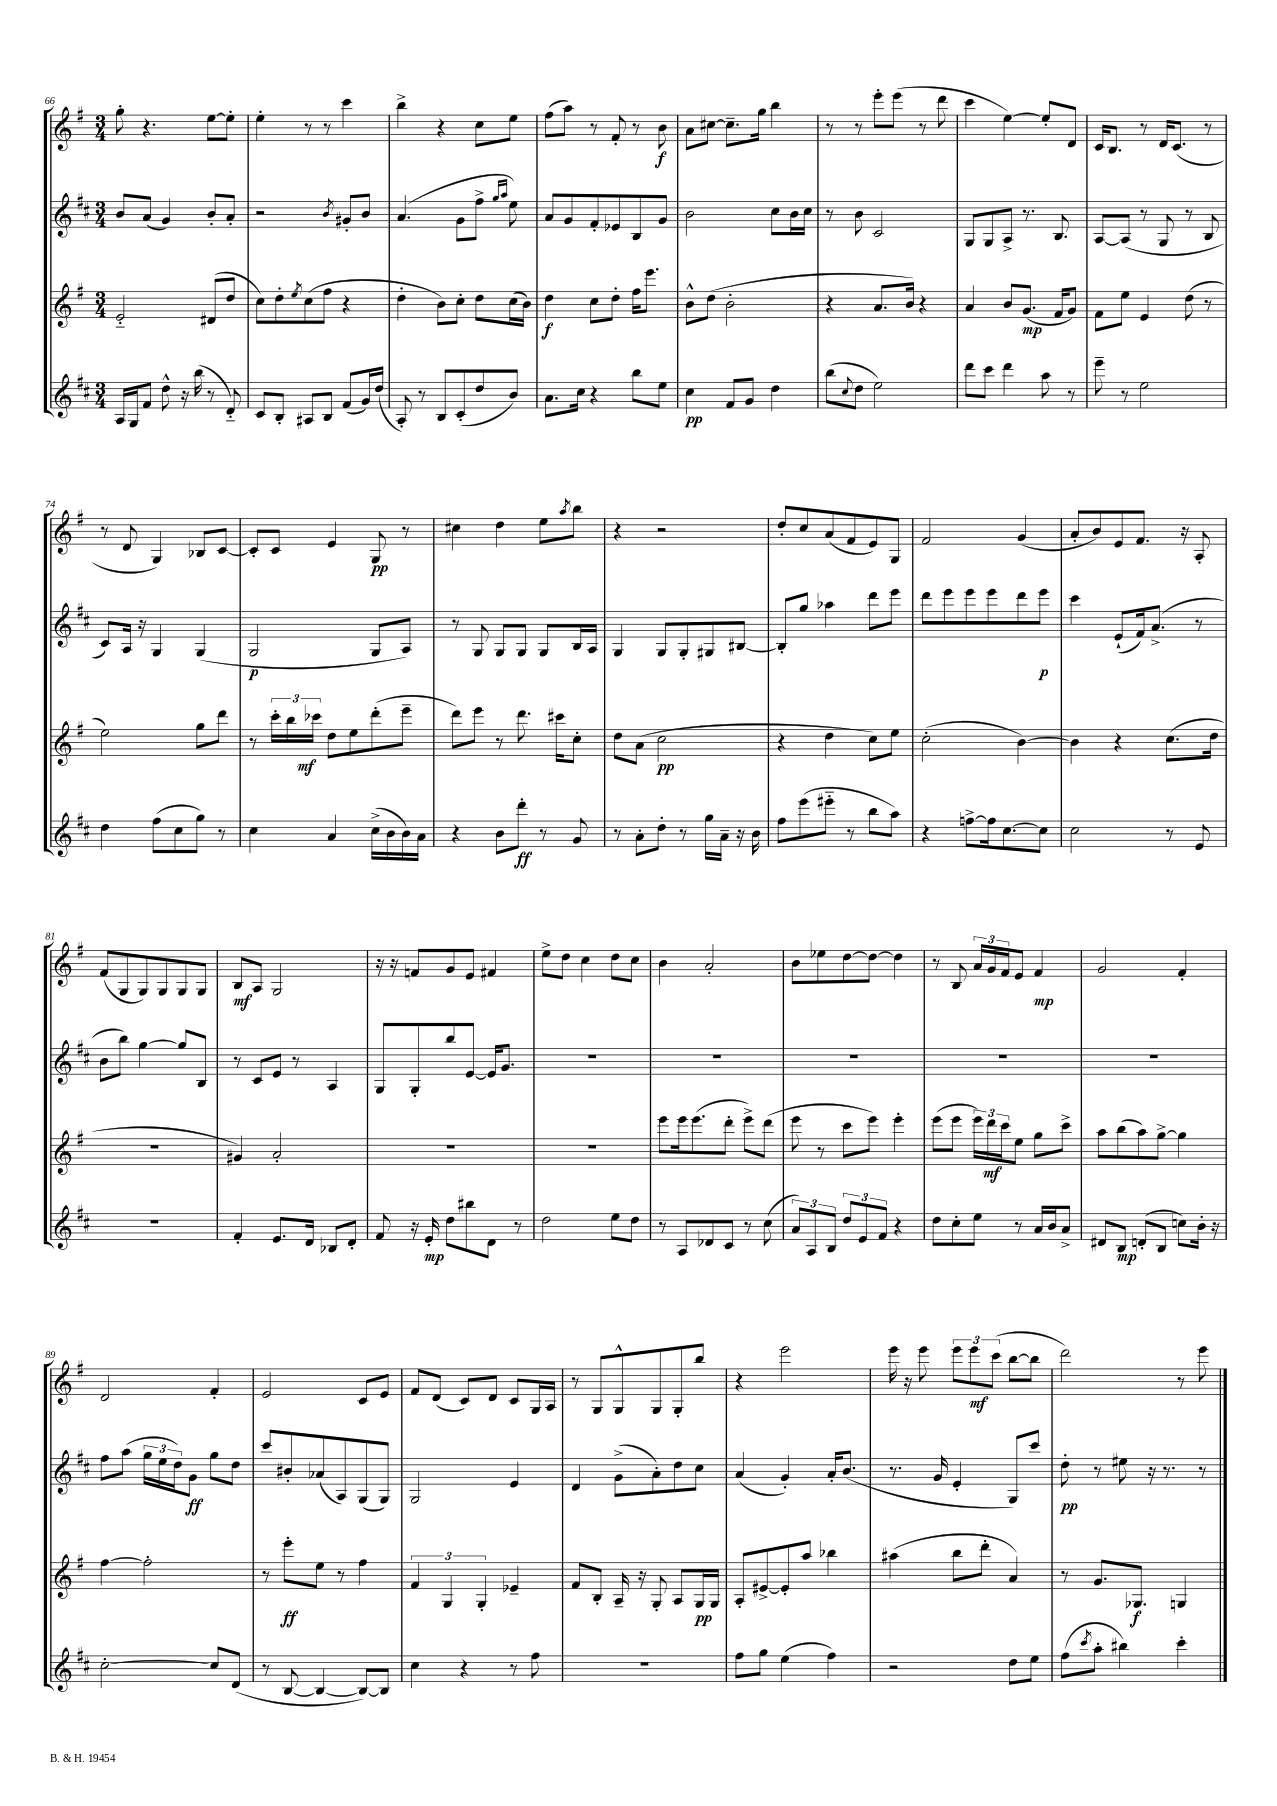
<<
\new StaffGroup <<
\new Staff = "s0" {
    \clef treble \key g \major \numericTimeSignature \time 3/4
    g''8-. r4. e''8~ e''8-. |
    e''4-. r8 r8 c'''4 |
    b''4-> r4 c''8 e''8 |
    fis''8( a''8) r8 fis'8-. r8 b'8\f |
    a'8 cis''8~ cis''8.-- g''16 b''4 |
    r8 r8 e'''8-. e'''8( r8 d'''8 |
    c'''4 e''4~) e''8-. d'8 |
    c'16 b8. r8 d'16 c'8.( r8 |
    r8 d'8 g4) bes8 c'8~ |
    c'8-. c'8 e'4 g8\pp r8 |
    cis''4 d''4 e''8 \acciaccatura { a''8 } b''8 |
    r4 r2 |
    d''8-. c''8 a'8( fis'8 e'8) g8 |
    fis'2 g'4( |
    a'8-. b'8) e'8 fis'8. r16 a8-. |
    fis'8( g8 g8) g8 g8 g8 |
    b8\mf a8 g2 |
    r16 r16 f'8 g'8 e'8 fis'4 |
    e''8-> d''8 c''4 d''8 c''8 |
    b'4 a'2-. |
    b'8 ees''8 d''8~ d''8~ d''4 |
    r8 b8 \tuplet 3/2 { a'16 g'16 fis'16 } e'8 fis'4\mp |
    g'2 fis'4-. |
    d'2 fis'4-. |
    e'2 c'8 e'8 |
    fis'8 d'8( c'8) d'8 c'8 g16 a16 |
    r8 g8 g8-^ g8 g8-. b''8 |
    r4 e'''2 |
    e'''16 r16 e'''8 \tuplet 3/2 { e'''8 e'''8\mf c'''8( } b''8~ b''8 |
    d'''2) r8 e'''8 \bar "|." |
}
\new Staff = "s1" {
    \clef treble \key d \major \numericTimeSignature \time 3/4
    b'8 a'8( g'4) b'8-. a'8-. |
    r2 \acciaccatura { b'8 } gis'8-. b'8 |
    a'4.( g'8 fis''8-> \grace { g''16 a''16 } e''8) |
    a'8 g'8 fis'8-. ees'8 b8 g'8 |
    b'2 cis''8 b'16 cis''16 |
    r8 b'8 cis'2 |
    g8 g8 a8-> r8. b8. |
    a8~ a8( r8 g8 r8 b8 |
    cis'8) a16 r16 g4 g4( |
    g2\p g8 a8) |
    r8 g8 g8 g8 g8 b16 a16 |
    g4 g8 g8-. gis8 bis8~ |
    bis8-. g''8 aes''4 d'''8 e'''8 |
    d'''8 e'''8 e'''8 e'''8 d'''8 e'''8\p |
    cis'''4 e'8-!( fis'16) a'8.->( r8 |
    b'8 b''8) g''4~ g''8 b8 |
    r8 cis'8 e'8 r8 a4 |
    g8 g8-. b''8 e'8~ e'16 g'8. |
    R2. |
    R2. |
    R2. |
    R2. |
    R2. |
    fis''8 a''8( \tuplet 3/2 { g''16 e''16 d''16) } g'8\ff g''8 d''8 |
    cis'''8 bis'8-. aes'8( a8) g8( g8) |
    g2 e'4 |
    d'4 g'8->( a'8-.) d''8 cis''8 |
    a'4( g'4-.) a'16-. b'8.( |
    r8. g'16 e'4-. g8) cis'''8 |
    d''8-.\pp r8 eis''8 r16 r8. r8 \bar "|." |
}
\new Staff = "s2" {
    \clef treble \key g \major \numericTimeSignature \time 3/4
    e'2-_ dis'8( d''8 |
    c''8) d''8-. \acciaccatura { e''8 } c''8( fis''8 r4 |
    d''4-. b'8) c''8-. d''8 c''16( b'16) |
    d''4\f c''8 d''8-. fis''16 e'''8. |
    b'8-^ d''8( b'2-. |
    r4 a'8. b'16) r4 |
    a'4 b'8 g'8.\mp( fis'16 g'8) |
    fis'8 e''8 e'4 d''8( r8 |
    e''2) g''8 d'''8 |
    r8 \tuplet 3/2 { c'''16-. b''16 ces'''16\mf } d''8 e''8 d'''8-.( e'''8-- |
    d'''8) e'''8 r8 d'''8. cis'''16 c''8-. |
    d''8 a'8( c''2\pp |
    r4 d''4 c''8) e''8 |
    c''2-.( b'4~) |
    b'4 r4 c''8.( d''16 |
    R2. |
    gis'4) a'2-. |
    R2. |
    R2. |
    e'''8 e'''16 e'''8.( d'''8-. e'''8->) d'''8( |
    e'''8 r8 c'''8 e'''8) e'''4-. |
    e'''8( e'''8 \tuplet 3/2 { e'''16) d'''16\mf c'''16 } e''8 g''8 c'''8-> |
    a''8 b''8( a''8) g''8~-> g''4 |
    fis''4~ fis''2-. |
    r8 e'''8-.\ff e''8 r8 fis''4 |
    \tuplet 3/2 { fis'4 g4 g4-. } ees'4-- |
    fis'8 b8-. a16-- r16 g8-. a8 g16\pp g16 |
    a8-. eis'8~-> eis'8-. a''8 bes''4 |
    ais''4( b''8 d'''8-. a'4) |
    r8 g'8. ges8.\f g4 \bar "|." |
}
\new Staff = "s3" {
    \clef treble \key d \major \numericTimeSignature \time 3/4
    a16 g16 fis'8 d''8-^ r16 b''16( r8 d'8-_) |
    cis'8 b8-. ais8 b8 fis'8( g'16) d''16( |
    a8-.) r8 b8 cis'8-.( d''8 b'8) |
    a'8. cis''16 r4 b''8 e''8 |
    cis''4\pp fis'8 g'8 d''4 |
    b''8( \appoggiatura { cis''8 } d''8 e''2) |
    d'''8 cis'''8 d'''4 a''8 r8 |
    e'''8-- r8 e''2 |
    d''4 fis''8( cis''8 g''8) r8 |
    cis''4 a'4 cis''16->( b'16 b'16) a'16 |
    r4 b'8 d'''8-.\ff r8 g'8 |
    r8 a'8-. d''8-. r8 g''16 a'16-- r16 b'16 |
    fis''8 e'''8( eis'''8-_ r8 b''8 a''8) |
    r4 f''8~-> f''16 cis''8.~ cis''8 |
    cis''2 r8 e'8 |
    R2. |
    fis'4-. e'8. d'16 bes8 d'8-. |
    fis'8 r16 e'16-.\mp d''8 bis''8 d'8 r8 |
    d''2 e''8 d''8 |
    r8 a8 des'8 cis'8 r8 cis''8( |
    \tuplet 3/2 { a'8) a8 b8 } \tuplet 3/2 { d''8 e'8 fis'8 } r4 |
    d''8 cis''8-. e''8 r8 a'16 b'16 a'8-> |
    dis'8 b8\mp d'8-.( b8 c''8) b'16-. r16 |
    cis''2~-. cis''8 d'8( |
    r8 b8~ b4~ b8~) b8 |
    cis''4 r4 r8 fis''8 |
    R2. |
    fis''8 g''8 e''4( fis''4) |
    r2 d''8 e''8 |
    fis''8( \acciaccatura { cis'''8 } a''8-. bis''4) cis'''4-. \bar "|." |
}
>>
>>
\layout { \context { \Score currentBarNumber = #66 } }
